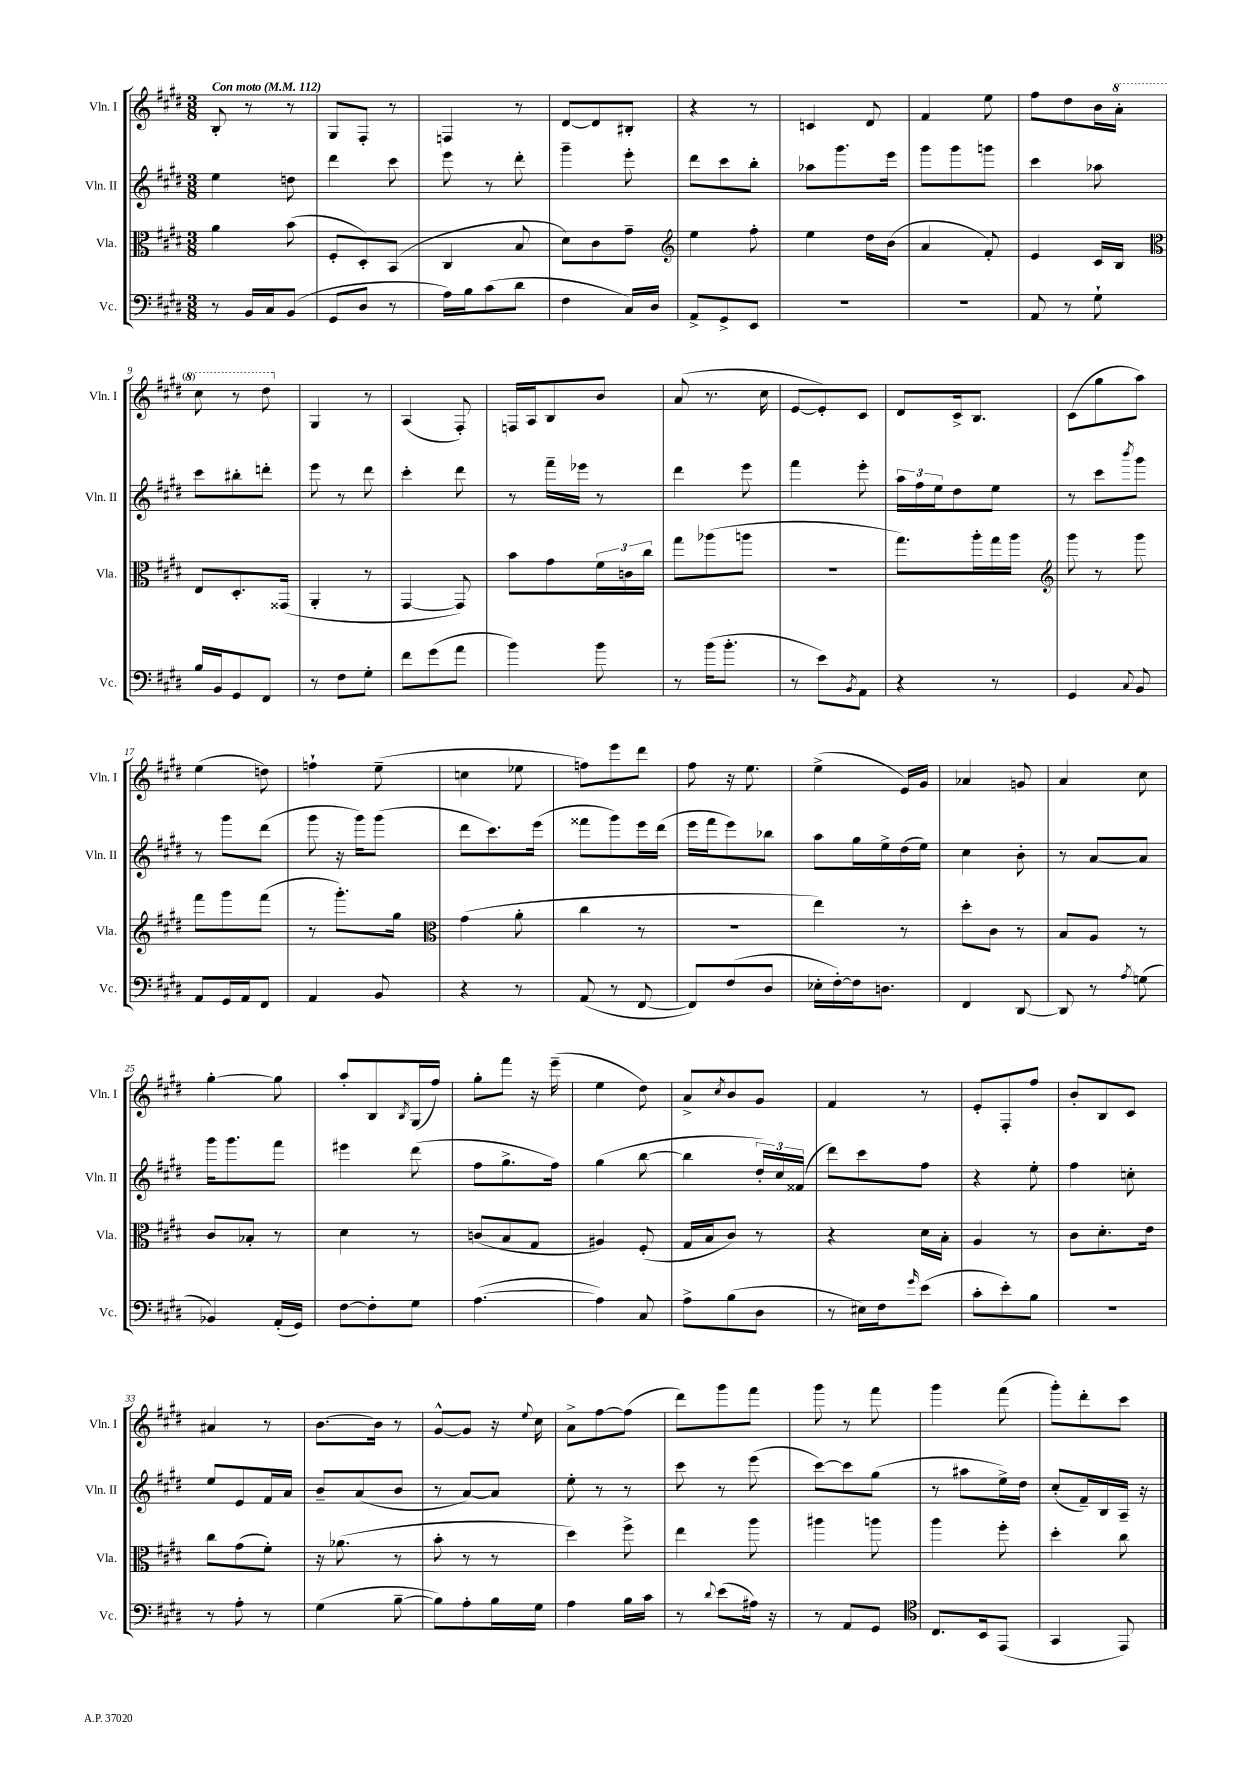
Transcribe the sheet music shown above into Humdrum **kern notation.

**kern	**kern	**kern	**kern
*part4	*part3	*part2	*part1
*staff4	*staff3	*staff2	*staff1
*I"Vc.	*I"Vla.	*I"Vln. II	*I"Vln. I
*I'Vc.	*I'Vla.	*I'Vln. II	*I'Vln. I
*clefF4	*clefC3	*clefG2	*clefG2
*k[f#c#g#d#]	*k[f#c#g#d#]	*k[f#c#g#d#]	*k[f#c#g#d#]
*M3/8	*M3/8	*M3/8	*M3/8
*MM112	*MM112	*MM112	*MM112
=1	=1	=1	=1
!	!	!	!LO:TX:a:B:t=Con moto
8r	4a\	4ee\	8B'/
16BB/LL	.	.	8r
16C#/J	.	.	.
(8BB/J	(8b\	8ddn\	8r
=2	=2	=2	=2
8GG#/L	8F#'/L	4ddd#\	8G#/L
8D#/J	8D#'/)	.	8F#'/J
8r	(8BB/J	8ccc#\	8r
=3	=3	=3	=3
16A\LL)	4C#/	8eee\	4Fn/
16B\J	.	.	.
(8c#\	.	8r	.
8d#\J	8B/	8ddd#'\	8r
=4	=4	=4	=4
4F#\	8d#\L)	4ggg#~\	[8d#/L
.	8c#\	.	8d#/]
16C#/LL)	8g#~\J	8eee'\	8B#X'/J
16D#/JJ	.	.	.
=5	=5	=5	=5
*	*clefG2	*	*
8AA^/L	4ee\	8ddd#\L	4r
8GG#^/	.	8ccc#\	.
8EE/J	8ff#'\	8bb'\J	8r
=6	=6	=6	=6
4.r	4ee\	8aa-X\L	4cn/
.	.	8.ggg#\	.
.	16dd#\LL	.	8d#/
.	(16b\JJ	16eee\Jk	.
=7	=7	=7	=7
4.r	4a/	8ggg#\L	4f#/
.	.	8ggg#\	.
.	8f#'/)	8gggn\J	8ee\
=8	=8	=8	=8
8AA/	4e/	4ccc#\	8ff#\L
8r	.	.	8dd#\
8G#`\	16c#/LL	8aa-X\	16b\L
*	*	*	*8va
.	16B/JJ	.	16aa'\JJ
!!LO:LB:g=z
=9	=9	=9	=9
*	*clefC3	*	*
16B/LL	8E/L	8ccc#\L	8ccc#\
16BB/J	.	.	.
8GG#/	8.D#'/	8bb#X'\	8r
8FF#/J	.	8dddn'\J	8ddd#\
.	(16GG##X/Jk	.	.
=10	=10	=10	=10
*	*	*	*X8va
8r	4AA'/	8eee\	4G#/
8F#\L	.	8r	.
8G#'\J	8r	8ddd#\	8r
=11	=11	=11	=11
8f#\L	[4GG#/	4ccc#'\	(4A/
(8g#\	.	.	.
8a\J	8GG#/])	8ddd#\	8F#'/)
=12	=12	=12	=12
4b\)	8b\L	8r	16Fn/LL
.	.	.	16A/J
.	8g#\	16fff#~\LL	8B/
.	.	16eee-X\JJ	.
8b\	24f#\L	8r	8b/J
.	24cn\	.	.
.	24cc#\JJ	.	.
=13	=13	=13	=13
8r	8gg#\L	4ddd#\	(8a/
(16b\KL	(8aa-X\	.	8.r
8.b'\J	.	.	.
.	8aan\J	8eee\	.
.	.	.	16cc#\
=14	=14	=14	=14
8r	4.r	4fff#\	[8e/L
8e\L)	.	.	8e'/])
8qBB/	.	.	.
8AA\J	.	8eee'\	8c#/J
=15	=15	=15	=15
4r	8.gg#\L)	24aa\LL	8d#/L
.	.	24ff#\	.
.	.	24ee\J	.
.	.	8dd#\	16c#^/k
.	16aa'\L	.	8.B/J
8r	16gg#\	8ee\J	.
.	16aa\JJ	.	.
=16	=16	=16	=16
*	*clefG2	*	*
4GG#/	8ggg#\	8r	(8c#\L
.	8r	8ccc#\L	8gg#\
8qqC#/	.	8qbbb/	.
8BB/	8ggg#\	8ggg#\J	8aa\J)
!!LO:LB:g=z
=17	=17	=17	=17
8AA/L	8fff#\L	8r	(4ee\
16GG#/L	8ggg#\	8ggg#\L	.
16AA/J	.	.	.
8FF#/J	(8fff#\J	(8ddd#\J	8ddn\)
=18	=18	=18	=18
4AA/	8r	8ggg#\	4ffn`\
.	8.ggg#'\L)	16r	.
.	.	16ggg#\KL)	.
8BB/	.	(8ggg#\J	(8ee~\
.	16gg#\Jk	.	.
=19	=19	=19	=19
*	*clefC3	*	*
4r	(4g#\	8ddd#\L	4ccn\
.	.	8.ccc#\)	.
8r	8a'\	.	8ee-X\
.	.	(16eee\Jk	.
=20	=20	=20	=20
(8AA/	4cc#\	8fff##X\L	8ffn\L)
8r	.	8ggg#\)	8eee\
[8FF#/	8r	16eee\L	8ddd#\J
.	.	(16ddd#\JJ	.
=21	=21	=21	=21
8FF#/L])	4.r	16eee\LL	8ff#\
.	.	16fff#\J	.
(8F#/	.	8eee\)	16r
.	.	.	8.ee\
8D#/J	.	8bb-X\J	.
=22	=22	=22	=22
16E-X'\LL	4ee\)	8aa\L	(4ee^\
[16F#'\)	.	.	.
16F#\J]	.	16gg#\L	.
8.Dn\J	.	16ee^\	.
.	8r	(16dd#\	16e/LL)
.	.	16ee\JJ)	16g#/JJ
=23	=23	=23	=23
4FF#/	8dd#'\L	4cc#\	4a-X/
.	8c#\J	.	.
[8DD#/	8r	8b'\	8gn/
=24	=24	=24	=24
8DD#/]	8B/L	8r	4a/
8r	8A/J	[8a/L	.
8qA/	.	.	.
(8Gn\	8r	8a/J]	8cc#\
!!LO:LB:g=z
=25	=25	=25	=25
4BB-X/)	8c#/L	16ggg#\KL	[4gg#'\
.	.	8.ggg#\	.
.	8B-X'/J	.	.
(16AA'/LL	8r	8fff#\J	8gg#\]
16GG#/JJ)	.	.	.
=26	=26	=26	=26
[8F#\L	4d#\	4eee#X\	8aa'/L
8F#'\]	.	.	8B/
.	.	.	8qB/
8G#\J	8r	(8ddd#\	(16G#/L
.	.	.	16ff#/JJ)
=27	=27	=27	=27
([4.A\	(8cn/L	8ff#\L	8gg#'\L
.	8B/	8.gg#^\	8fff#\J
.	8G#/J	.	16r
.	.	16ff#\Jk)	(16eee~\
=28	=28	=28	=28
4A\])	4A#X/)	(4gg#\	4ee\
8C#/	(8F#'/	[8bb\	8dd#\)
=29	=29	=29	=29
8A^\L	16G#/LL	4bb\]	8a^/L
.	16B/J	.	.
.	.	.	8qcc#/
(8B\	8c#/J)	.	8b/
8D#\J	8r	24dd#'/LL)	8g#/J
.	.	24cc#/	.
.	.	(24f##X/JJ	.
=30	=30	=30	=30
8r	4r	8ddd#\L)	4f#/
16E#X\LL)	.	8ccc#\	.
16F#\J	.	.	.
16qqg#/	.	.	.
(8e\J	16d#\LL	8ff#\J	8r
.	16B'\JJ	.	.
=31	=31	=31	=31
8c#'\L	4A/	4r	8e'/L
8e'\)	.	.	8F#'/
8B\J	8r	8ee'\	8ff#/J
=32	=32	=32	=32
4.r	8c#\L	4ff#\	8b'/L
.	8.d#'\	.	8B/
.	.	8ccn'\	8c#/J
.	16e\Jk	.	.
!!LO:LB:g=z
=33	=33	=33	=33
8r	8cc#\L	8ee/L	4a#X/
8A'\	(8g#\	8e/	.
8r	8f#'\J)	16f#/L	8r
.	.	16a/JJ	.
=34	=34	=34	=34
(4G#\	16r	8b~/L	[8.b\L
.	(8.a-X\	.	.
.	.	(8a/	.
.	.	.	16b\Jk]
[8B~\	8r	8b/J	8r
=35	=35	=35	=35
8B\L])	8b'\	8r	[8g#^^/L
8A'\	8r	[8a/L)	8g#/J]
16B\L	8r	8a/J]	16r
.	.	.	8qqee/
16G#\JJ	.	.	16cc#\
=36	=36	=36	=36
4A\	4dd#\)	8ee'\	8a^\L
.	.	8r	[8ff#\
16B\LL	8ff#^\	8r	(8ff#\J]
16c#\JJ	.	.	.
=37	=37	=37	=37
8r	4ee\	8ccc#\	8ddd#\L)
8qqd#/	.	.	.
(8e\L	.	8r	8ggg#\
16A#X\Jk)	8aa\	(8eee\	8fff#\J
16r	.	.	.
=38	=38	=38	=38
8r	4aa#X\	[8ccc#\L)	8ggg#\
8AA/L	.	8ccc#\]	8r
8GG#/J	8aan\	(8gg#\J	8fff#\
=39	=39	=39	=39
*clefC4	*	*	*
8.C#/L	4aa\	8r	4ggg#\
.	.	8aa#X\L	.
16BB/k	.	.	.
(8EE/J	8ff#'\	16ee^\L)	(8fff#\
.	.	16dd#\JJ	.
=40	=40	=40	=40
4GG#/	4dd#'\	(8cc#'/L	8ggg#'\L)
.	.	16f#~/L)	8ddd#'\
.	.	16B/	.
8EE/)	8cc#\	16A~/JJ	8ccc#\J
.	.	16r	.
==	==	==	==
*-	*-	*-	*-
